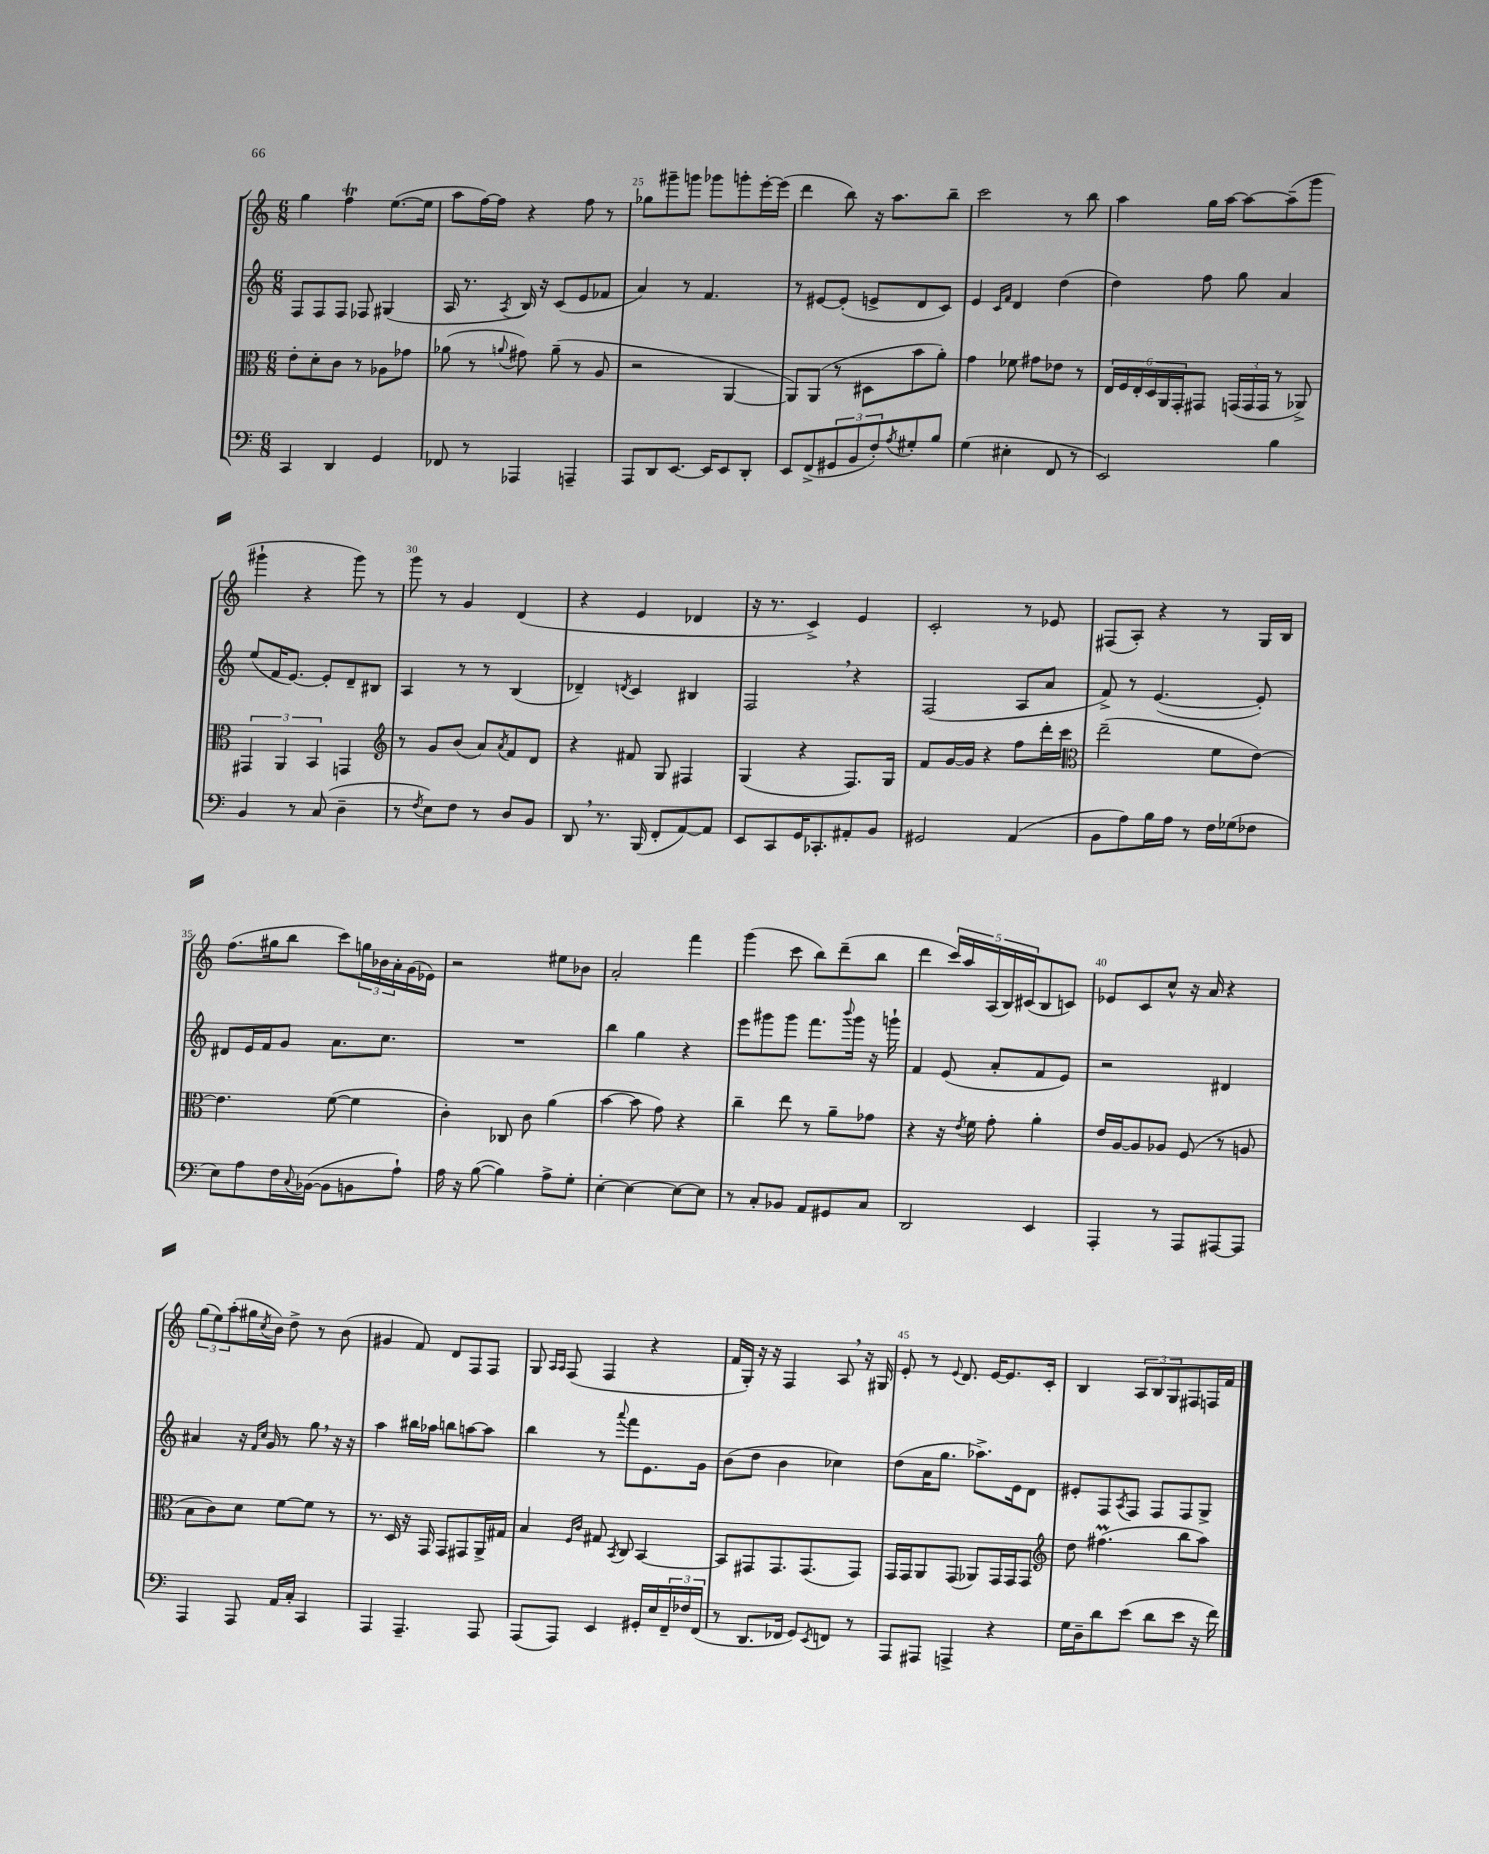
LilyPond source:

<<
\new StaffGroup <<
\new Staff = "s0" {
    \clef treble \key c \major \numericTimeSignature \time 6/8
    g''4 f''4\trill e''8.~( e''16 |
    a''8 f''16~) f''16 r4 f''8 r8 |
    ges''8 gis'''8-- g'''8 ges'''8 g'''8-. e'''16~-. e'''16( |
    d'''4 b''8) r16 a''8. b''8-- |
    c'''2 r8 b''8 |
    a''4 g''16 a''16~ a''8~ a''8--( g'''8 |
    gis'''4-! r4 gis'''8) r8 |
    g'''8 r8 g'4 d'4( |
    r4 e'4 des'4 |
    r16 r8. c'4->) e'4 |
    c'2-. r8 ees'8 |
    fis8( a8-.) r4 r8 g16 b16 |
    f''8.( gis''16 b''8 c'''8) \tuplet 3/2 { g''16 bes'16 a'16-. } g'16( ees'16) |
    r2 eis''8 bes'8 |
    a'2-. f'''4 |
    g'''4( c'''8 b''8) d'''8--( b''8 |
    d'''4 \tuplet 5/4 { c'''16) a''16 a16( b16) cis'16( } b8 c'8) |
    ees'8 c'8 c''8-^ r16 a'16 r4 |
    \tuplet 3/2 { g''8( e''8) a''8-.( } gis''16 \acciaccatura { c''8 } b'16) d''8-> r8 b'8( |
    gis'4 f'8) d'8 f8 f8 |
    g8 \grace { a16 a16 } f8( f4 r4 |
    f'16 g16-.) r16 r16 f4 a8 \breathe r16 gis16 |
    e'8-. r8 \appoggiatura { e'8 } d'8. e'16~ e'8. c'16-. |
    b4 \tuplet 3/2 { a8 b8 g8 } fis8 f16 f'16 \bar "|." |
}
\new Staff = "s1" {
    \clef treble \key c \major \numericTimeSignature \time 6/8
    f8 f8 f8 fes8 gis4( |
    a16 r8. \acciaccatura { a8 } b16) r16 c'8( e'8 fes'8 |
    a'4) r8 f'4. |
    r8 eis'8~ eis'8-.( e'8-> d'8 c'8) |
    e'4 \grace { c'16 f'16 } d'4 d''4( |
    d''4) f''8 g''8 a'4 |
    e''8( f'16 e'8.~) e'8-. d'8-- bis8 |
    a4 r8 r8 b4( |
    des'4--) \acciaccatura { d'8 } c'4 bis4 |
    f2 \breathe r4 |
    f2( a8 a'8 |
    f'8->) r8 e'4.~( e'8-.) |
    dis'8 e'16 f'16 g'8 a'8. c''8. |
    R2. |
    b''4 g''4 r4 |
    e'''8 gis'''8 gis'''8 f'''8. \appoggiatura { b'''8 } gis'''16 r16 g'''16-! |
    f'4 e'8( a'8-. f'8 e'8) |
    r2 dis'4 |
    ais'4 r16 \grace { f'16 c''16 } g'16 r8 g''8 \breathe r16 r16 |
    a''4 bis''16 aes''16 b''8 a''8~ a''8 |
    b''4 r8 \appoggiatura { a'''8 } f'''8 e'8. g'16 |
    b'8( d''8 b'4 ces''4) |
    d''8( a'16 g''8. aes''8.->) e'16 d'8 |
    eis'8-. f8 \acciaccatura { a8 } f8 f8 f8 g8-> \bar "|." |
}
\new Staff = "s2" {
    \clef alto \key c \major \numericTimeSignature \time 6/8
    e'8-. d'8-. c'8 r8 aes8 ges'8 |
    aes'8( r8 \appoggiatura { a'8 } gis'8) a'8--( r8 a8 |
    r2 a,4~ |
    a,8) a,8( r8 dis8 b'8 a'8-.) |
    g'4 fes'8 gis'8 ees'8 r8 |
    \tuplet 6/4 { e16 f16 e16-. d16 a,16 g,16-. } gis,8 \tuplet 3/2 { g,16( g,16 g,16 } r8 aes,8->) |
    \tuplet 3/2 { gis,4 a,4 b,4 } g,4 |
    \clef treble r8 g'8 b'8( a'8) \acciaccatura { a'8 } f'8 d'8 |
    r4 fis'8 g8 fis4 |
    g4( r4 f8.) g16 |
    f'8 g'16~ g'16 r4 f''8 d'''16-. c'''16 |
    \clef alto e''2--( f'8 e'8~) |
    e'4. f'8~( f'4 |
    c'4-.) ces8 c'8 a'4( |
    b'4~ b'8 g'8) r4 |
    c''4-- e''8 r8 a'8-- ges'8 |
    r4 r16 \acciaccatura { e'8 } f'16 g'8-. a'4-. |
    e'16 a16~ a8 aes8 f8( r8 a8 |
    b8 c'8) d'8 f'8~ f'8 r8 |
    r8. d16 r16 g,16 g,8 gis,8 a,16-> gis16 |
    b4 \grace { f16 c'16 } gis8 \acciaccatura { b,8 } c8 b,4~ |
    b,8 gis,8 gis,8. gis,8.( gis,8) |
    g,16 g,16 a,8 g,8( aes,8) g,16 g,16 g,8 |
    \clef treble d''8 fis''4.\prall( b''8 a''8) \bar "|." |
}
\new Staff = "s3" {
    \clef bass \key c \major \numericTimeSignature \time 6/8
    c,4 d,4 g,4 |
    fes,8 r8 aes,,4 a,,4-- |
    a,,8 d,8 e,8.~ e,16 e,8 d,8-. |
    e,8 f,8->( \tuplet 3/2 { gis,8 b,8 f8-.) } \acciaccatura { a8 } gis8-. b8 |
    g4( eis4-. f,8 r8 |
    e,2) b4 |
    b,4 r8 c8( d4-- |
    r8 \acciaccatura { f8 } e8) f8 r8 d8 b,8 |
    d,8 \breathe r8. b,,16( f,8-. a,8~) a,8 |
    e,8 c,8 g,16 ces,8.-. ais,8-. b,8 |
    gis,2 a,4( |
    b,8 a8) b16 a16 r8 f16 ges16( fes8 |
    e8) a8 f16 \appoggiatura { c8 } bes,16~( bes,8 b,8 a8-!) |
    a16 r16 b8~( b4) a8-> g8-. |
    e4~-. e4~ e8~ e8 |
    r8 c8-. bes,8 a,8 gis,8 c8 |
    d,2 e,4 |
    a,,4-. r8 a,,8 ais,,8~ ais,,8 |
    a,,4 a,,8 a,16 c16-. c,4 |
    a,,4 a,,4.-- a,,8 |
    a,,8( a,,8) e,4 gis,16-. e16 \tuplet 3/2 { f,16-- fes16 f,16( } |
    r8 d,8. fes,16 g,8) \acciaccatura { e,8 } f,8 r8 |
    a,,8 ais,,8 a,,4-> r4 |
    g16 d16-- d'8 e'8( d'8 e'8 r16 f'16) \bar "|." |
}
>>
>>
\layout { \context { \Score currentBarNumber = #23 \override BarNumber.break-visibility = ##(#f #t #t) barNumberVisibility = #(every-nth-bar-number-visible 5) } }
